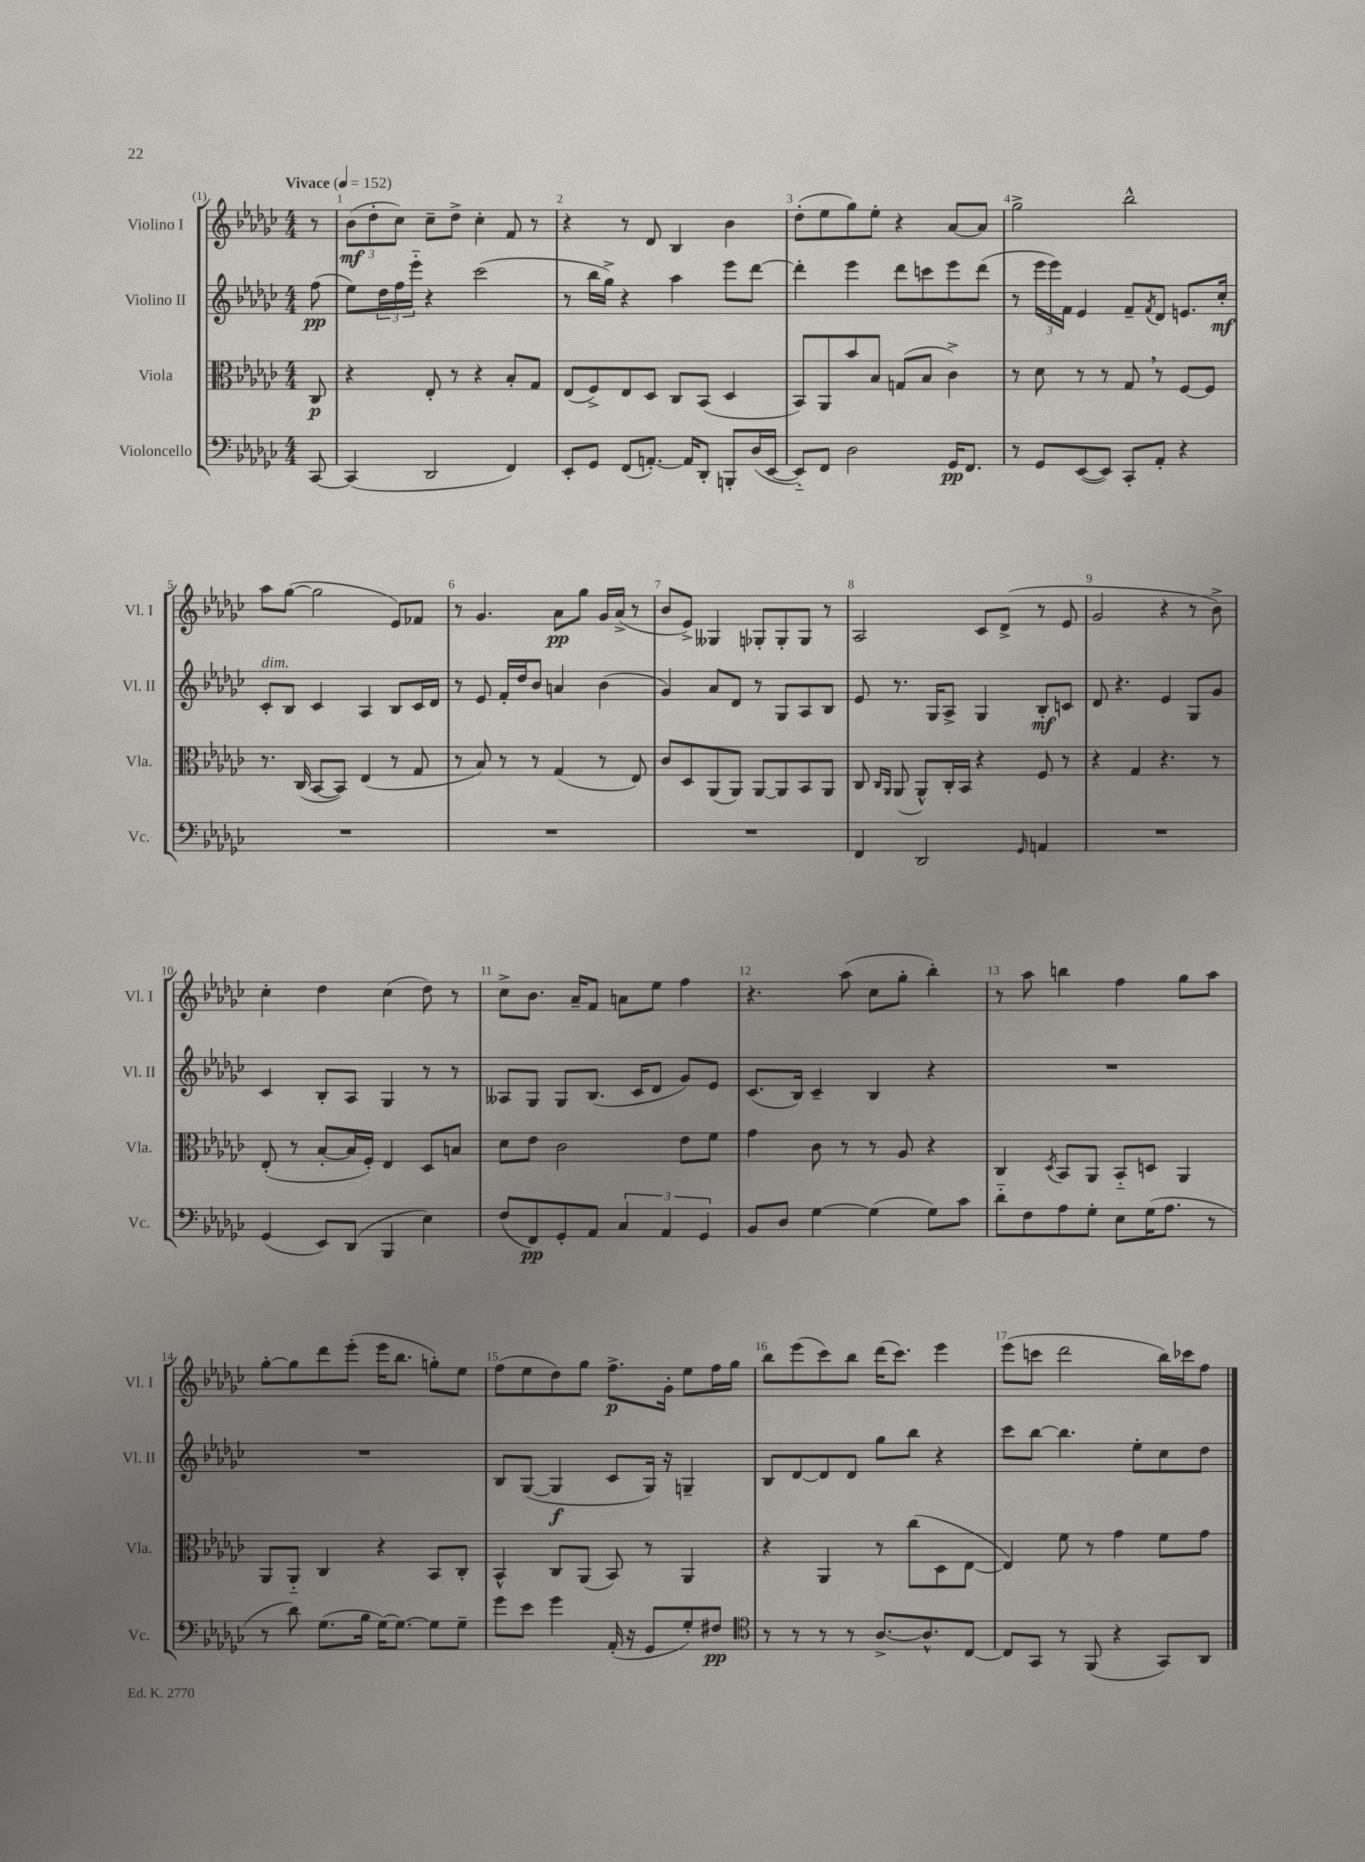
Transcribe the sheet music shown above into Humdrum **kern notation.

**kern	**kern	**kern	**kern
*staff4	*staff3	*staff2	*staff1
*clefF4	*clefC3	*clefG2	*clefG2
*k[b-e-a-d-g-c-]	*k[b-e-a-d-g-c-]	*k[b-e-a-d-g-c-]	*k[b-e-a-d-g-c-]
*M4/4	*M4/4	*M4/4	*M4/4
*MM152	*MM152	*MM152	*MM152
[8CC-/	8C-/	(8ff\	8r
=	=	=	=
(4CC-/]	4r	8ee-\L)	(12b-\L
.	.	.	12dd-'\
.	.	24dd-\L	.
.	.	24ff\	12cc-\J)
.	.	24eee-'~\JJ	.
2DD-/	8E-'/	4r	8cc-~\L
.	8r	.	8dd-^\J
.	4r	(2ccc-\	4cc-'\
4FF/)	8B-'/L	.	8f/
.	8G-/J	.	8r
=	=	=	=
8EE-'/L	(8E-/L	8r	4r
8GG-/J	8F^/)	16bb-\LL	.
.	.	16gg-^\JJ)	.
(8FF/L	8E-/	4r	8r
[8.AA'/J)	8D-/J	.	8d-/
.	8C-/L	4aa-\	4B-/
16AA/]LK	.	.	.
8DD-'/J	(8BB-/J	.	.
8BBB'/L	4D-/	8eee-\L	4b-\
(16D-/L	.	[8ddd-\J	.
[16EE-/JJ	.	.	.
=	=	=	=
8EE-'~/]L)	8BB-/L)	4ddd-'\]	(8dd-'\L
8FF/J	8AA-/	.	8ee-\
2D-\	8b-/	4eee-\	8gg-\)
.	8B-/J	.	8ee-'\J
.	(8G/L	8ddd-\L	4r
.	8B-/J	8ccc\	.
16GG-/LK	4c-^\)	8eee-\	[8a-/L
8.FF/J	.	.	.
.	.	(8ddd-\J	8a-/]J
=	=	=	=
8r	8r	8r	2gg-^\
8GG-/L	8d-\	24eee-\LL	.
.	.	24eee-\)	.
.	.	24f\JJ	.
([8EE-/	8r	4e-/	.
8EE-/]J)	8r	.	.
8CC-'/L	8G-/	8f~/L	2bb-^^\
.	.	8qf/	.
8AA-'/J	8r	8d-/J	.
4r	[8F/L	8.e/L	.
.	8F/]J	.	.
.	.	16cc-'/Jk	.
=	=	=	=
1r	8.r	8c-'/L	8aa-\L
.	.	8B-/J	([8gg-\J
.	(16C-/	.	.
.	[8BB-/L	4c-/	2gg-\]
.	8BB-/]J)	.	.
.	(4E-/	4A-/	.
.	8r	8B-/L	8e-/L)
.	8G-/	16c-/L	8f-/J
.	.	16d-/JJ	.
=	=	=	=
1r	8r	8r	8r
.	8B-/)	8e-/	4.g-/
.	8r	16f'/LL	.
.	.	16dd-/J	.
.	8r	8b-/J	.
.	(4G-/	4a/	8a-\L
.	.	.	8gg-\J
.	8r	(4b-\	16g-/LL
.	.	.	(16a-^/JJ
.	8E-/)	.	8r
=	=	=	=
1r	8c-/L	4g-/)	8b-/L
.	8D-/	.	8e-^/J)
.	(8AA-/	8a-/L	4G--/
.	8AA-/J)	8d-/J	.
.	[8AA-/L	8r	8G-'/L
.	8AA-/]	8G-/L	8G-'/
.	8BB-/	8A-/	8G-/J
.	8AA-/J	8B-/J	8r
=	=	=	=
4FF/	8C-/	8e-/	2A-/
.	16qqC-/LL	.	.
.	16qqAA-/JJ	.	.
.	(8AA-/	8.r	.
2DD-/	8AA-^^/L)	.	.
.	.	16G-/LK	.
.	16C-'/L	8A-^/J	.
.	16BB-/JJ	.	.
.	4r	4G-/	8c-/L
.	.	.	(8d-^/J
16qqGG-/	.	.	.
4AA/	8F/	8B-'/L	8r
.	8r	8c/J	8e-/
=	=	=	=
1r	4r	8d-/	2g-/
.	.	4.r	.
.	4G-/	.	.
.	4.r	4e-/	4r
.	.	8G-/L	8r
.	8r	8g-/J	8b-^\)
=	=	=	=
(4GG-/	(8E-'/	4c-/	4cc-'\
.	8r	.	.
8EE-/L)	[8B-'/L	8B-'/L	4dd-\
(8DD-/J	16B-/]L	8A-/J	.
.	16F'/JJ)	.	.
4BBB-/	4E-/	4G-/	(4cc-\
4E-\)	8D-/L	8r	8dd-\)
.	8B/J	8r	8r
=	=	=	=
(8F/L	8d-\L	8A--/L	8cc-^\L
8FF/)	8e-\J	8G-/J	8.b-\J
8GG-'/	2c-\	8G-/L	.
.	.	.	16a-~/LK
8AA-/J	.	(8.B-/J	8f/J
6C-/	.	.	8a\L
.	.	16c-/LK	.
.	.	8d-/J	8ee-\J
6AA-/	.	.	.
.	8e-\L	8g-/L)	4ff\
6GG-/	.	.	.
.	8f\J	8e-/J	.
=	=	=	=
8BB-/L	4g-\	(8.c-/L	4.r
8D-/J	.	.	.
.	.	16B-/Jk)	.
[4G-\	8c-\	4c-~/	.
.	8r	.	(8aa-\
(4G-\]	8r	4B-/	8cc-\L
.	8A-/	.	8gg-'\J
8G-\L)	4r	4r	4bb-'\)
8c-\J	.	.	.
=	=	=	=
8d-'~\L	4C-/	1r	8r
8F\	.	.	8aa-\
.	8qD-/	.	.
8A-\	8BB-/L	.	4bb\
8G-'\J	8AA-/J	.	.
8E-\L	8BB-'~/L	.	4ff\
(16G-\K	8D/J	.	.
8.A-\J	.	.	.
.	4AA-/	.	8gg-\L
8r	.	.	8aa-\J
=	=	=	=
8r	8AA-/L	1r	[8gg-'\L
8d-\)	8AA-'~/J	.	8gg-\]
(8.G-\L	4C-/	.	8ddd-\
.	.	.	(8eee-'\J
16B-\Jk	.	.	.
[16G-\LK)	4r	.	16eee-\LK
8.G-\_J	.	.	8.bb-\J
8G-\]L	8BB-/L	.	8gg'\L)
8G-~\J	8C-'/J	.	8ee-\J
=	=	=	=
8g-\L	4BB-^^/	8B-/L	(8ff\L
8e-\J	.	([8G-/J	8ee-\
4g-\	8C-/L	4G-/]	8dd-\)
.	(8AA-/J	.	8gg-\J
(16AA-'/	8BB-/)	8c-/L	8.ff^\L
16r	.	.	.
8GG-/L	8r	16G-/Jk)	.
.	.	16r	16g-'\Jk
8G-'/)	4AA-/	4G~/	8ee-\L
8F#/J	.	.	16ff\L
.	.	.	16gg-\JJ
=	=	=	=
*clefC4	*	*	*
8r	4r	8B-/L	8bb-\L
8r	.	[8d-/	(8eee-\
8r	4AA-/	8d-/]	8ccc-\)
8r	.	8d-/J	8bb-\J
[8.A-^/L	8r	8gg-\L	(16ddd-\LK
.	.	.	8.ccc-\J)
.	(8cc-\L	8bb-\J	.
8.A-^^/]	.	.	.
.	8D-\	4r	4eee-\
[8C-/J	[8E-\J	.	.
=	=	=	=
8C-/]L	4E-/])	8ccc-\L	(8eee-\L
8GG-/J	.	[8bb-\J	8ccc\J
8r	8f\	4.bb-\]	2ddd-\
(8FF/	8r	.	.
4r	4g-\	.	.
.	.	8ee-'\L	.
8GG-/L)	8f\L	8cc-\	16bb-\LL)
.	.	.	16ccc-\J
8AA-/J	8g-\J	8dd-\J	8ff\J
==	==	==	==
*-	*-	*-	*-
